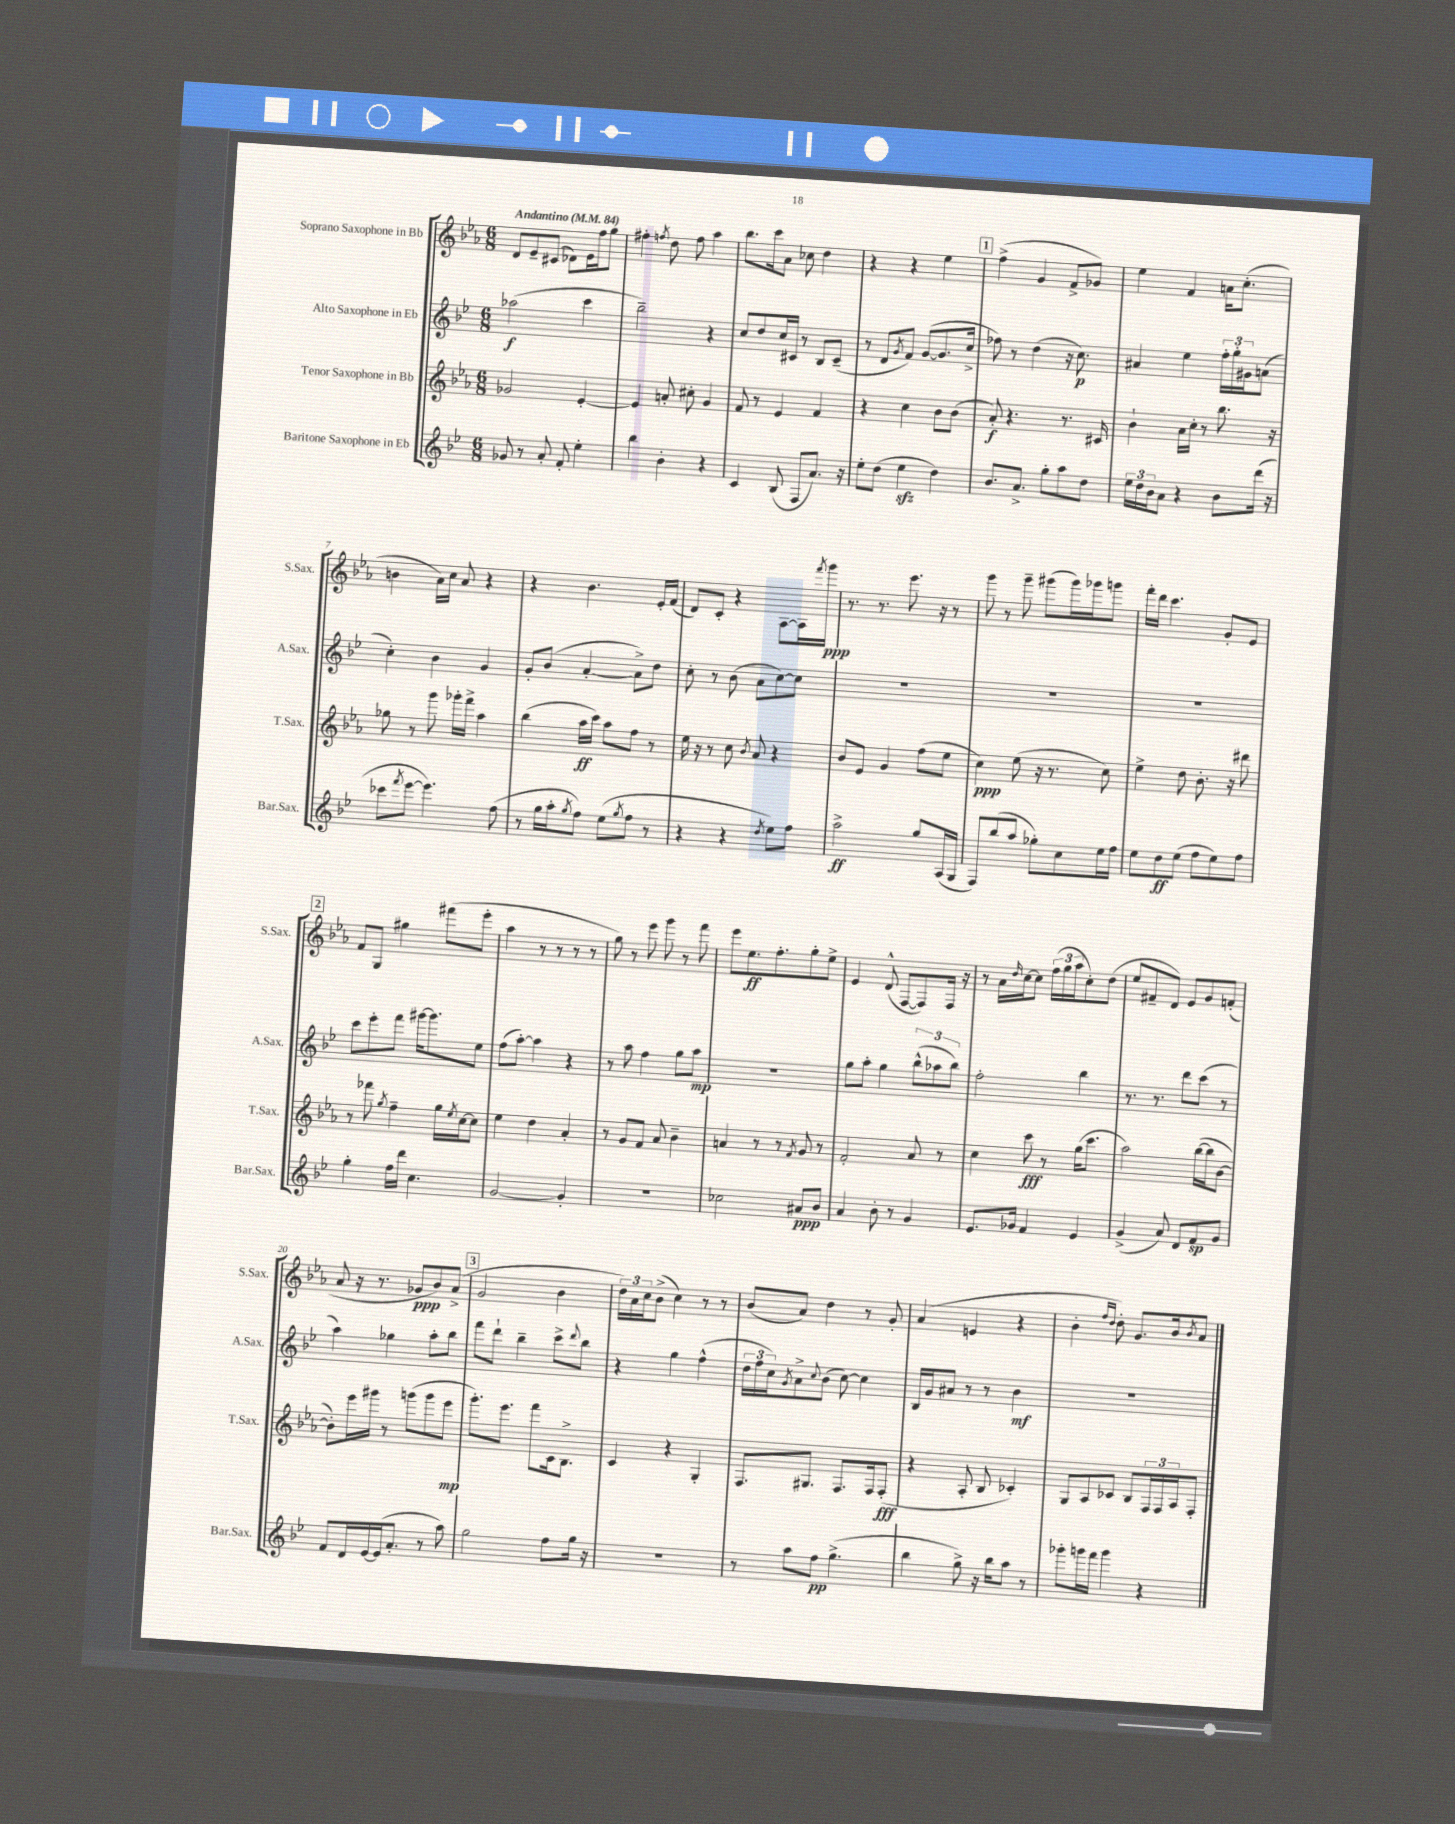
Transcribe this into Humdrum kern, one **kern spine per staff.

**kern	**dynam	**kern	**dynam	**kern	**dynam	**kern	**dynam
*part4	*part4	*part3	*part3	*part2	*part2	*part1	*part1
*staff4	*staff4	*staff3	*staff3	*staff2	*staff2	*staff1	*staff1
*I"Baritone Saxophone in Eb	*	*I"Tenor Saxophone in Bb	*	*I"Alto Saxophone in Eb	*	*I"Soprano Saxophone in Bb	*
*I'Bar.Sax.	*	*I'T.Sax.	*	*I'A.Sax.	*	*I'S.Sax.	*
*clefG2	*	*clefG2	*	*clefG2	*	*clefG2	*
*k[b-e-]	*	*k[b-e-a-]	*	*k[b-e-]	*	*k[b-e-a-]	*
*M6/8	*	*M6/8	*	*M6/8	*	*M6/8	*
*MM84	*	*MM84	*	*MM84	*	*MM84	*
=1	=1	=1	=1	=1	=1	=1	=1
!	!	!	!	!	!	!LO:TX:a:B:t=Andantino	!
8g-X/	.	2g-X/	.	(2aa-X\	f	8d/L	.
8r	.	.	.	.	.	8e-~/	.
8a'/	.	.	.	.	.	(8c#X/J	.
8f'/	.	.	.	.	.	8d-X\L)	.
4ee-'\	.	[4e-'/	.	4ccc\	.	16e-\L	.
.	.	.	.	.	.	16ff\J	.
.	.	.	.	.	.	8gg\J	.
=2	=2	=2	=2	=2	=2	=2	=2
4bb-\	.	4e-/]	.	2bb-~\)	.	4ff#X'\	.
.	.	.	.	.	.	8qffn/	.
4b-'\	.	8an'/	.	.	.	8dd\	.
.	.	8cc#X'\	.	.	.	8ff\	.
4r	.	4g/	.	4r	.	4aa-\	.
=3	=3	=3	=3	=3	=3	=3	=3
4c/	.	8f/	.	8cc/L	.	8.bb-\L	.
.	.	8r	.	8dd/	.	.	.
.	.	.	.	.	.	16ccc\k	.
(8B-/	.	4e-/	.	16cc/L	.	8a-\J	.
.	.	.	.	16c#X/JJ	.	.	.
8F/L	.	.	.	8r	.	8cc-X\	.
8.a/J)	.	4f/	.	8B-/L	.	4dd\	.
.	.	.	.	(8c#~/J	.	.	.
16r	.	.	.	.	.	.	.
=4	=4	=4	=4	=4	=4	=4	=4
8ee-'\L	.	4r	.	8r	.	4r	.
(8dd\J	.	.	.	8d/L	.	.	.
.	.	.	.	8qg/	.	.	.
4ee-zz\	.	4cc\	.	8f/J)	.	4r	.
.	.	.	.	([8g/L	.	.	.
4dd\)	.	8b-\L	.	8.g/]	.	4ee-\	.
.	.	(8b-\J	.	.	.	.	.
.	.	.	.	16cc^/Jk	.	.	.
!!LO:REH:place=s1:t=1
=5	=5	=5	=5	=5	=5	=5	=5
8.b-/L	.	8a-'/)	f	8ff-X\)	.	(4ff^\	.
.	.	4.r	.	8r	.	.	.
8.a^/J	.	.	.	.	.	.	.
.	.	.	.	(4dd\	.	4g/	.
8gg'\L	.	.	.	.	.	.	.
8aa\	.	8.r	.	16r	.	8f^/L	.
.	.	.	.	8.cc\)	p	.	.
8dd\J	.	.	.	.	.	8g-X/J)	.
.	.	16c#X/	.	.	.	.	.
=6	=6	=6	=6	=6	=6	=6	=6
24ee-\LL	.	4b-`\	.	4a#X/	.	4ee-\	.
24dd\	.	.	.	.	.	.	.
24b-\J	.	.	.	.	.	.	.
8a\J	.	.	.	.	.	.	.
4r	.	16a-\LL	.	4ee-\	.	4f/	.
.	.	16cc'\JJ	.	.	.	.	.
.	.	8r	.	.	.	.	.
8b-\L	.	8.bb-\	.	24ff'\LL	.	16an\KL	.
.	.	.	.	24gg'\	.	.	.
.	.	.	.	.	.	(8.cc'\J	.
.	.	.	.	24g#X\J	.	.	.
(16ddd\Jk	.	.	.	(8an\J	.	.	.
16r	.	16r	.	.	.	.	.
!!LO:LB:g=z
=7	=7	=7	=7	=7	=7	=7	=7
8ccc-X\L	.	8gg-X\	.	4cc'\)	.	4bn\	.
8qfff/	.	.	.	.	.	.	.
[8eee-\J	.	8r	.	.	.	.	.
4.eee-\])	.	8ggg\	.	4b-\	.	16a-\LL)	.
.	.	.	.	.	.	16cc\JJ	.
.	.	16ggg-X'\LL	.	.	.	8a-/	.
.	.	16fff^\JJ	.	.	.	.	.
.	.	4aa-\	.	4g/	.	4r	.
(8ff\	.	.	.	.	.	.	.
=8	=8	=8	=8	=8	=8	=8	=8
8r	.	(4bb-\	.	8g'/L	.	4r	.
16gg\LL	.	.	.	(8b-/J	.	.	.
16aa'\J	.	.	.	.	.	.	.
8qgg/	.	.	.	.	.	.	.
8ff\J)	.	16aa-\LL	ff	[4a'/	.	4.b-\	.
.	.	16ccc\JJ)	.	.	.	.	.
(8ee-\L	.	8aa-\L	.	.	.	.	.
8qgg/	.	.	.	.	.	.	.
8ff\J	.	8ff\J	.	8a^\L])	.	.	.
8r	.	8r	.	8dd\J	.	16e-'/LL	.
.	.	.	.	.	.	(16f/JJ	.
=9	=9	=9	=9	=9	=9	=9	=9
4r	.	16ee-\	.	8cc'\	.	8d/L)	.
.	.	16r	.	.	.	.	.
.	.	8r	.	8r	.	8c'/J	.
4r	.	8cc\	.	(8b-\	.	4r	.
.	.	8qb-/	.	.	.	.	.
.	.	8a-/	.	8a\L	.	.	.
8qdd/	.	.	.	.	.	.	.
8ee-\L)	.	4r	.	[8cc\)	.	[8A-\L	.
8ff\J	.	.	.	8cc\J]	.	16A-\L]	.
.	.	.	.	.	.	8qfff/	.
.	.	.	.	.	.	16ggg\JJ	ppp
=10	=10	=10	=10	=10	=10	=10	=10
2aa^\	ff	8b-/L	.	2.r	.	8.r	.
.	.	8e-/J	.	.	.	.	.
.	.	.	.	.	.	8.r	.
.	.	4g/	.	.	.	.	.
.	.	.	.	.	.	8.eee-\	.
8gg/L	.	(8ff\L	.	.	.	.	.
.	.	.	.	.	.	16r	.
(16A/L	.	8ee-\J	.	.	.	8r	.
16G/JJ	.	.	.	.	.	.	.
=11	=11	=11	=11	=11	=11	=11	=11
8F/L)	.	4cc\)	ppp	2.r	.	8ggg\	.
(8bb-/	.	.	.	.	.	8r	.
8aa/J	.	(8ee-\	.	.	.	8ggg~\	.
8gg-X'\L)	.	16r	.	.	.	(8ggg#X\L	.
.	.	8.r	.	.	.	.	.
8cc\	.	.	.	.	.	16ggg#\L)	.
.	.	.	.	.	.	16ggg-X\J	.
16ee-\L	.	8cc\)	.	.	.	8gggn\J	.
16ff\JJ	.	.	.	.	.	.	.
=12	=12	=12	=12	=12	=12	=12	=12
8ee-\L	.	4ee-^\	.	2.r	.	16fff'\LL	.
.	.	.	.	.	.	16ddd\JJ	.
8dd\	ff	.	.	.	.	4.ccc\	.
(8ee-\J	.	8dd\	.	.	.	.	.
8ff\L	.	8.b-'\	.	.	.	.	.
8ee-\)	.	.	.	.	.	8g'/L	.
.	.	16r	.	.	.	.	.
8ff\J	.	8ddd#X\	.	.	.	8e-/J	.
!!LO:LB:g=z
!!LO:REH:place=s1:t=2
=13	=13	=13	=13	=13	=13	=13	=13
4gg'\	.	8r	.	8ccc\L	.	8f/L	.
.	.	8fff-X\	.	8eee-'\	.	8G/J	.
.	.	8qgg/	.	.	.	.	.
16ff\LL	.	4ff~\	.	8fff\J	.	4gg#X\	.
16ddd\JJ	.	.	.	.	.	.	.
4.cc\	.	.	.	[16ggg#X\KL	.	.	.
.	.	.	.	8.ggg#\]	.	.	.
.	.	16gg\LL	.	.	.	(8fff#X\L	.
.	.	8qee-/	.	.	.	.	.
.	.	[16cc\J	.	.	.	.	.
.	.	8cc\J]	.	8ee-\J	.	8eee-'\J	.
=14	=14	=14	=14	=14	=14	=14	=14
[2g/	.	4ee-\	.	(8ff\L	.	4aa-\	.
.	.	.	.	[8aa'\J)	.	.	.
.	.	4dd\	.	4aa\]	.	8r	.
.	.	.	.	.	.	8r	.
4g'/]	.	4a-'/	.	4r	.	8r	.
.	.	.	.	.	.	8r	.
=15	=15	=15	=15	=15	=15	=15	=15
2.r	.	8r	.	8r	.	8gg\)	.
.	.	8g/L	.	8aa\	.	8r	.
.	.	8f/J	.	4ff\	.	8eee-\	.
.	.	8a-/	.	.	.	8ggg\	.
.	.	4b-~\	.	8gg\L	.	8r	.
.	.	.	.	8aa\J	mp	8fff\	.
=16	=16	=16	=16	=16	=16	=16	=16
2cc-X\	.	4an/	.	2.r	.	8eee-\L	.
.	.	.	.	.	.	8.ee-\	ff
.	.	8r	.	.	.	.	.
.	.	.	.	.	.	8.ff'\	.
.	.	8r	.	.	.	.	.
.	.	8qf/	.	.	.	.	.
8a#X/L	ppp	8g/	.	.	.	8gg'\	.
8b-/J	.	8r	.	.	.	8ee-^\J	.
=17	=17	=17	=17	=17	=17	=17	=17
4a/	.	2f'/	.	8gg\L	.	4e-/	.
.	.	.	.	8aa'\J	.	.	.
8b-'\	.	.	.	4gg\	.	(8d^^/	.
8r	.	.	.	.	.	[8F/L	.
4g/	.	8a-/	.	(12bb-^^\L	.	8F/])	.
.	.	.	.	12aa-X\	.	.	.
.	.	8r	.	.	.	16F/Jk	.
.	.	.	.	12bb-\J)	.	.	.
.	.	.	.	.	.	16r	.
=18	=18	=18	=18	=18	=18	=18	=18
8.e-/L	.	4cc\	.	2ff'\	.	8r	.
.	.	.	.	.	.	16a-\LL	.
.	.	.	.	.	.	16qqdd/	.
16g-X/Jk	.	.	.	.	.	[16cc\J	.
4f/	.	8ccc\	fff	.	.	8cc\J]	.
.	.	8r	.	.	.	(24ff\LL	.
.	.	.	.	.	.	24gg\	.
.	.	.	.	.	.	24aa-\J	.
4e-/	.	(16gg\KL	.	4bb-\	.	8cc'\)	.
.	.	8.ccc\J	.	.	.	.	.
.	.	.	.	.	.	(8dd\J	.
=19	=19	=19	=19	=19	=19	=19	=19
(4g^/	.	2aa-\)	.	8.r	.	8ee-/L	.
.	.	.	.	.	.	8f#X~/	.
.	.	.	.	8.r	.	.	.
8a/)	.	.	.	.	.	8d/J)	.
8d/L	.	.	.	8ddd\L	.	8e-/L	.
8f/	sp	([16bb-\LL	.	(8ccc\J	.	8g/	.
.	.	16bb-\J]	.	.	.	.	.
8g/J	.	[8b-\J	.	8r	.	(8fn'/J	.
!!LO:LB:g=z
=20	=20	=20	=20	=20	=20	=20	=20
8f/L	.	8b-'\L])	.	4aa\)	.	8a-/	.
16d/L	.	16eee-\L	.	.	.	16r	.
[16e-/	.	16ggg#X\JJ	.	.	.	8.r	.
(16e-/J]	.	8r	.	4gg-X\	.	.	.
8.a'/J	.	.	.	.	.	.	.
.	.	(8gggn\L	.	.	.	8g-X/L	ppp
8r	.	8ggg\	.	8aa'\L	.	8b-/)	.
8aa\)	.	8eee-\J	mp	8bb-\J	.	(8a-^/J	.
!!LO:REH:place=s1:t=3
=21	=21	=21	=21	=21	=21	=21	=21
2gg\	.	8.ggg'\L)	.	8fff\L	.	2g/	.
.	.	.	.	8ddd`\J	.	.	.
.	.	8.eee-\J	.	.	.	.	.
.	.	.	.	4bb-~\	.	.	.
.	.	8fff\L	.	.	.	.	.
8ff\L	.	16c\k	.	8ccc^\L	.	4b-\	.
.	.	8.B-^\J	.	.	.	.	.
.	.	.	.	8qqddd/	.	.	.
16gg\Jk	.	.	.	8bb-\J	.	.	.
16r	.	.	.	.	.	.	.
=22	=22	=22	=22	=22	=22	=22	=22
2.r	.	4c/	.	4r	.	24dd\LL)	.
.	.	.	.	.	.	24a-\	.
.	.	.	.	.	.	24cc\J	.
.	.	.	.	.	.	(8b-^\J	.
.	.	4r	.	4gg\	.	4cc\)	.
.	.	4G'/	.	(4ff^^\	.	8r	.
.	.	.	.	.	.	8r	.
=23	=23	=23	=23	=23	=23	=23	=23
8r	.	8.F/L	.	24dd\LL	.	(8b-/L	.
.	.	.	.	24ff\	.	.	.
.	.	.	.	24cc\J)	.	.	.
.	.	.	.	8qg/	.	.	.
8aa\L	.	.	.	8a^\	.	8a-/J)	.
.	.	8.G#X/J	.	.	.	.	.
.	.	.	.	8qqcc/	.	.	.
8ff\J	pp	.	.	(8b-\J	.	4dd\	.
(4.gg^\	.	8.F/L	.	[8cc\)	.	.	.
.	.	.	.	4cc\]	.	8r	.
.	.	16F/k	.	.	.	.	.
.	.	(8F'/J	fff	.	.	8g'/	.
=24	=24	=24	=24	=24	=24	=24	=24
4bb-\	.	4r	.	16B-/LL	.	(4a-/	.
.	.	.	.	16g/J	.	.	.
.	.	.	.	8a#X/J	.	.	.
8gg^\)	.	8A-'/	.	8r	.	4en/	.
16r	.	8B-/	.	8r	.	.	.
16bb-\KL	.	.	.	.	.	.	.
8aa\J	.	4c-X'/)	.	4b-\	mf	4r	.
8r	.	.	.	.	.	.	.
=25	=25	=25	=25	=25	=25	=25	=25
8ggg-X'\L	.	8G/L	.	2.r	.	4b-'\	.
16gggn\L	.	8A-/	.	.	.	.	.
16fff\JJ	.	.	.	.	.	.	.
.	.	.	.	.	.	16qqff/LL	.
.	.	.	.	.	.	16qqdd/JJ	.
4ggg\	.	8c-X/J	.	.	.	8dd'\)	.
.	.	8B-/L	.	.	.	8.g/L	.
4r	.	24F/L	.	.	.	.	.
.	.	24F/	.	.	.	.	.
.	.	.	.	.	.	16b-/k	.
.	.	24A-/J	.	.	.	.	.
.	.	.	.	.	.	8qb-/	.
.	.	8F'/J	.	.	.	8a-/J	.
==	==	==	==	==	==	==	==
*-	*-	*-	*-	*-	*-	*-	*-
